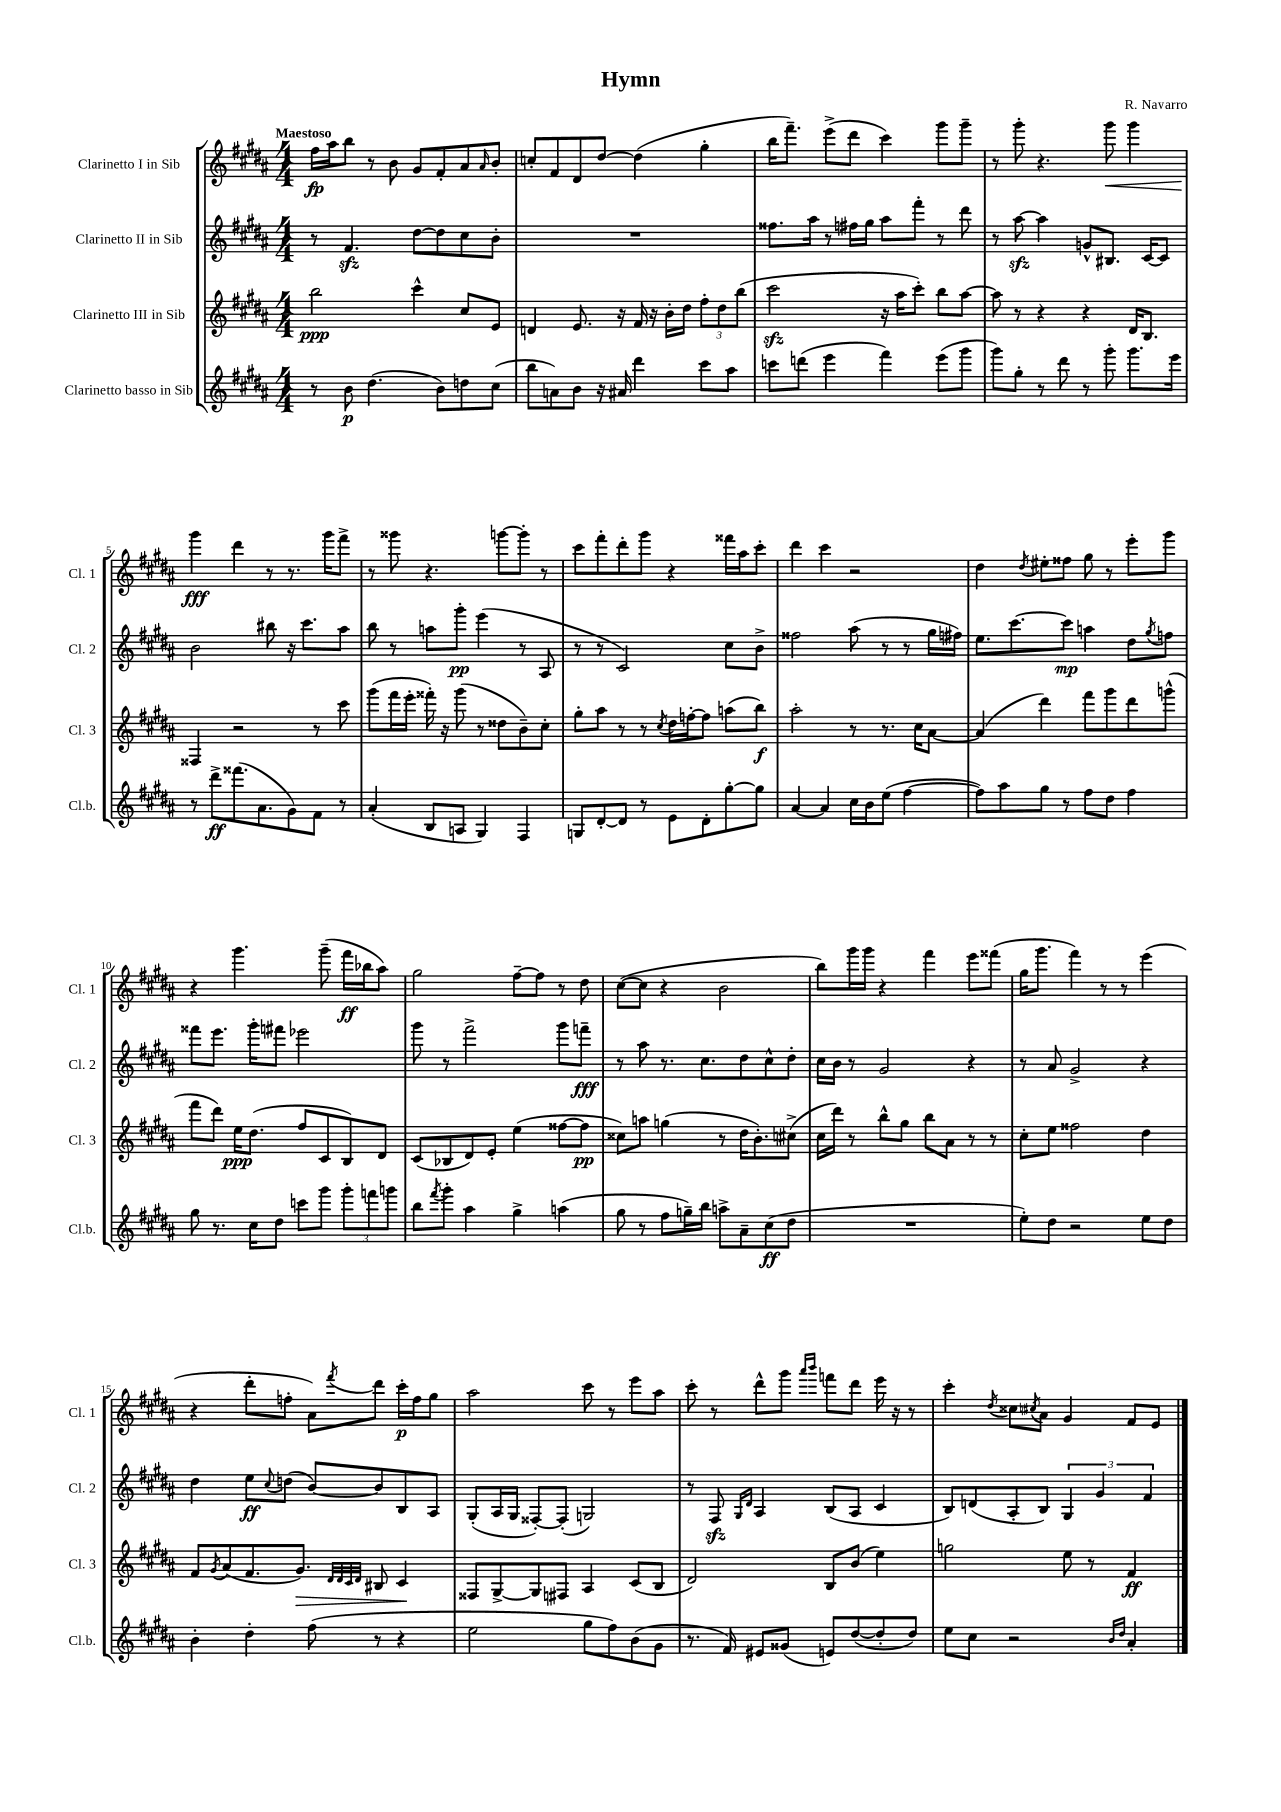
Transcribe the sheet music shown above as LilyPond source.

\header { title = "Hymn" composer = "R. Navarro" }
<<
\new StaffGroup <<
\new Staff = "s0" \with { instrumentName = "Clarinetto I in Sib" shortInstrumentName = "Cl. 1" } {
    \clef treble \key b \major \numericTimeSignature \time 4/4 \tempo "Maestoso"
    fis''16\fp ais''16 b''8 r8 b'8 gis'8 fis'8-. ais'8 \grace { ais'16 } b'8-. |
    c''8-. fis'8 dis'8 dis''8~ dis''4( gis''4-. |
    b''16 fis'''8.--) e'''8->( dis'''8 cis'''4) gis'''8 gis'''8-- |
    r8 gis'''8-. r4. gis'''8\< gis'''4 |
    gis'''4\fff\! dis'''4 r8 r8. gis'''16 fis'''8-> |
    r8 gisis'''8 r4. g'''8~ g'''8-. r8 |
    cis'''8 fis'''8-. dis'''8-. gis'''8 r4 fisis'''16 ais''16 cis'''8-. |
    dis'''4 cis'''4 r2 |
    dis''4 \acciaccatura { dis''8 } eis''8-. fisis''8 gis''8 r8 e'''8-. gis'''8 |
    r4 gis'''4. gis'''8--( fis'''16\ff bes''16 ais''8) |
    gis''2 fis''8~-- fis''8 r8 dis''8 |
    cis''8~( cis''8 r4 b'2 |
    b''8) gis'''16 gis'''16 r4 fis'''4 e'''8 fisis'''8( |
    gis''16 gis'''8. fis'''4) r8 r8 e'''4( |
    r4 dis'''8-. f''8-. ais'8) \acciaccatura { fis'''8 } dis'''8 cis'''16-.\p f''16 gis''8 |
    ais''2 cis'''8 r8 e'''8 ais''8 |
    cis'''8-. r8 dis'''8-^ gis'''8 \grace { ais'''16 b'''16 } f'''8 dis'''8 e'''16 r16 r8 |
    cis'''4-. \acciaccatura { dis''8 } cisis''8 \acciaccatura { cis''8 } ais'8 gis'4 fis'8 e'8 \bar "|." |
}
\new Staff = "s1" \with { instrumentName = "Clarinetto II in Sib" shortInstrumentName = "Cl. 2" } {
    \clef treble \key b \major \numericTimeSignature \time 4/4
    r8 fis'4.\sfz dis''8~ dis''8 cis''8 b'8-. |
    R1 |
    fisis''8. ais''16 r8 fis''16 gis''16 ais''8 fis'''8-. r8 dis'''8 |
    r8 ais''8~\sfz ais''4 g'8-^ bis8. cis'16~ cis'8 |
    b'2 bis''8 r16 cis'''8. ais''8 |
    b''8 r8 a''8 gis'''8-.\pp e'''4( r8 ais8 |
    r8 r8 cis'2) cis''8 b'8-> |
    fisis''2 ais''8( r8 r8 gis''16 fis''16) |
    e''8. cis'''8.~ cis'''8\mp a''4 dis''8 \acciaccatura { gis''8 } f''8 |
    fisis'''8 e'''8. gis'''16-. fis'''8 ees'''2 |
    gis'''8 r8 fis'''2-> gis'''8 f'''8--\fff |
    r8 ais''8 r8. cis''8. dis''8 cis''8-^ dis''8-. |
    cis''16 b'16 r8 gis'2 r4 |
    r8 ais'8 gis'2-> r4 |
    dis''4 e''8\ff \appoggiatura { cis''8 } d''8( b'8~) b'8 b8 ais8 |
    gis8-.( ais16 gis16 fisis8~-.) fisis8-.( g2) |
    r8 fis8\sfz \grace { gis16 dis'16 } ais4 b8( ais8 cis'4 |
    b8) d'8( ais8-. b8) \tuplet 3/2 { gis4 gis'4 fis'4 } \bar "|." |
}
\new Staff = "s2" \with { instrumentName = "Clarinetto III in Sib" shortInstrumentName = "Cl. 3" } {
    \clef treble \key b \major \numericTimeSignature \time 4/4
    b''2\ppp cis'''4-^ cis''8 e'8 |
    d'4 e'8. r16 fis'16 r16 b'16-. dis''16 \tuplet 3/2 { fis''8-. dis''8 b''8( } |
    cis'''2\sfz r16 ais''16 cis'''8-.) b''8 ais''8~ |
    ais''8 r8 r4 r4 dis'16 b8. |
    fisis4 r2 r8 cis'''8 |
    gis'''8( fis'''16 e'''16-. fisis'''16-.) r16 gis'''8( r8 disis''8 b'8--) cis''8-. |
    gis''8-. ais''8 r8 r8 \acciaccatura { cis''8 } dis''16 f''16~-. f''8 a''8( b''8\f) |
    ais''2-. r8 r8. cis''16 ais'8~ |
    ais'4( dis'''4) fis'''8 gis'''8 dis'''8 g'''8-^( |
    fis'''8 dis'''8) e''16\ppp dis''8.( fis''8 cis'8 b8) dis'8 |
    cis'8( bes8 dis'8) e'8-. e''4( fisis''8~ fisis''8\pp |
    cisis''8) a''8 g''4( r8 dis''16 b'8.-.) cis''8->( |
    cis''16 dis'''16) r8 b''8-^ gis''8 b''8 ais'8 r8 r8 |
    cis''8-. e''8 fisis''2 dis''4 |
    fis'8 \acciaccatura { gis'8 } ais'8( fis'8. gis'8.\>) \grace { dis'32 dis'32 cis'32 dis'32 } bis8 cis'4\! |
    fisis8 gis8~-> gis8 fis8 ais4 cis'8( b8 |
    dis'2) b8 b'8( e''4) |
    g''2 e''8 r8 fis'4\ff \bar "|." |
}
\new Staff = "s3" \with { instrumentName = "Clarinetto basso in Sib" shortInstrumentName = "Cl.b." } {
    \clef treble \key b \major \numericTimeSignature \time 4/4
    r8 b'8\p dis''4.( b'8) d''8 cis''8( |
    b''8 a'8) b'8 r16 ais'16 dis'''4 cis'''8 ais''8 |
    c'''8 d'''8( e'''4 fis'''4) e'''8( gis'''8 |
    gis'''8) gis''8-. r8 dis'''8 r8 gis'''8-. gis'''8. e'''16 |
    r8 dis'''8->\ff fisis'''8.( ais'8. gis'8) fis'8 r8 |
    ais'4-.( b8 a8 gis4) fis4 |
    g8 dis'8~-. dis'8 r8 e'8 dis'8-. gis''8~-. gis''8 |
    ais'4~ ais'4 cis''16 b'16 e''8( fis''4~ |
    fis''8) ais''8 gis''8 r8 fis''8 dis''8 fis''4 |
    gis''8 r8. cis''16 dis''8 c'''8 gis'''8 \tuplet 3/2 { gis'''8-. f'''8 g'''8 } |
    b''8 \acciaccatura { fis'''8 } gis'''8-. ais''4 gis''4-> a''4( |
    gis''8 r8 fis''8 g''16--) b''16 a''8-> ais'8-- cis''8\ff( dis''8 |
    R1 |
    e''8-.) dis''8 r2 e''8 dis''8 |
    b'4-. dis''4-. fis''8( r8 r4 |
    e''2 gis''8 fis''8) b'8( gis'8 |
    r8. fis'16) eis'8 gisis'8( e'8) dis''8~( dis''8-. dis''8) |
    e''8 cis''8 r2 \grace { b'16 dis''16 } ais'4-. \bar "|." |
}
>>
>>
